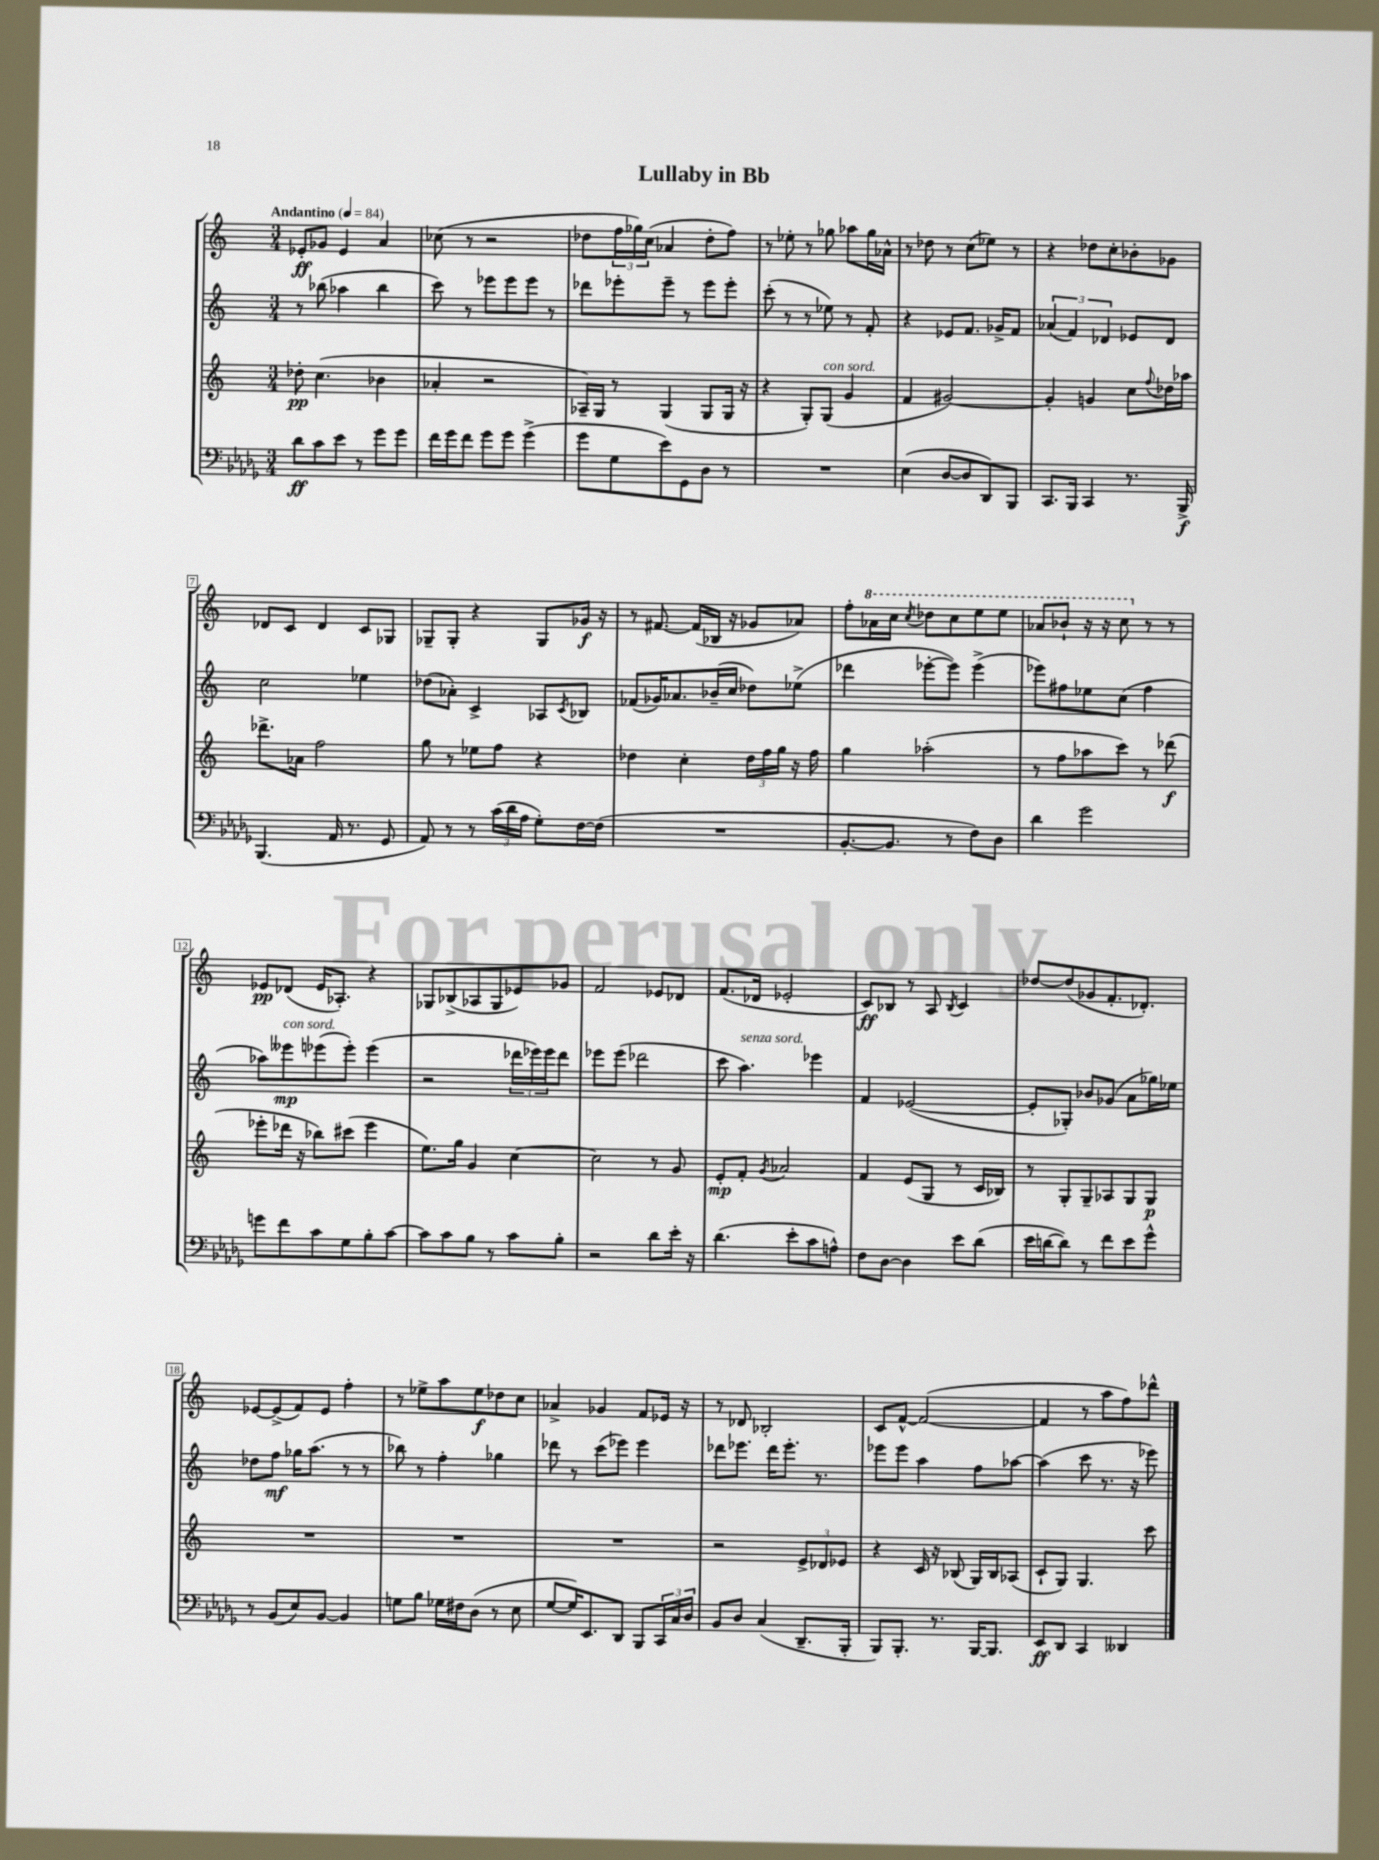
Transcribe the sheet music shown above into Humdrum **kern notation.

**kern	**kern	**kern	**kern
*staff4	*staff3	*staff2	*staff1
*clefF4	*clefG2	*clefG2	*clefG2
*k[b-e-a-d-g-]	*k[]	*k[]	*k[]
*M3/4	*M3/4	*M3/4	*M3/4
*MM84	*MM84	*MM84	*MM84
8d-\L	8dd-'\	8r	8e-'/L
8c\	(4.cc\	(8bb-\	8g-/J
8e-\J	.	4aa-\	4e-/
8r	.	.	.
8g-\L	4b-\	4bb-\	4a/
8g-\J	.	.	.
=	=	=	=
16f\LL	4a-'/	8ccc\)	(8cc-\
16g-\J	.	.	.
8f\J	.	8r	8r
8g-\L	2r	8eee-\L	2r
8g-\J	.	8eee-\	.
(4g-^\	.	8eee-\J	.
.	.	8r	.
=	=	=	=
8g-\L	16A-~/LL)	8ddd-\L	8dd-\L
.	16G/JJ	.	.
8G-\	8r	8eee-'\	24ff\L
.	.	.	24gg-\)
.	.	.	(24cc\JJ
8e-\)	(4G/	8eee-~\J	4a-/
8GG-\	.	8r	.
8D-\J	8G/L	8eee-\L	8dd-'\L
8r	16G/Jk	8eee-'\J	8ff\J)
.	16r	.	.
=	=	=	=
2.r	4r	(8ccc'\	8r
.	.	8r	8ee-'\
.	8G'/L)	8r	8r
.	(8G/J	8ee-\)	8gg-\
.	4g/	8r	8aa-\L
.	.	8f'/	16gg-\L
.	.	.	16a-^^\JJ
=	=	=	=
(4E-\	4f/	4r	8r
.	.	.	8dd-\
[8D-/L	[2g#/)	8e-/L	8r
8D-/]	.	8.f/J	(8cc\L
8DD-/)	.	.	8ee-\J)
.	.	16g-^/LK	.
8BBB-/J	.	8f/J	8r
=	=	=	=
8.CC/L	4g#'/]	(6a-/	4r
.	.	6f/)	.
16BBB-/Jk	.	.	.
4CC/	4g/	.	8dd-\L
.	.	6d-/	.
.	.	.	8cc'\
8.r	8cc\L	8e-/L	8b-'\
.	8qqff/	.	.
.	16dd-\L	8d-/J	8g-\J
16BBB-^/	16aa-\JJ	.	.
=	=	=	=
(4.BBB-/	8.ddd-^\L	2cc\	8d-/L
.	.	.	8c/J
.	16a-\Jk	.	.
.	2ff\	.	4d-/
16AA-/	.	.	.
8.r	.	.	.
.	.	4ee-\	8c/L
8GG-/	.	.	8G-/J
=	=	=	=
8AA-/)	8gg\	(8dd-\L	8G-~/L
8r	8r	8a-'\J)	8G-'/J
8r	8ee-\L	4c^/	4r
(24c\LL	8ff\J	.	.
24d-\	.	.	.
24A-\JJ	.	.	.
8G-'\L)	4r	8A-/L	8G-/L
.	.	8qc/	.
[16F\L	.	8B-/J	16g-/Jk
(16F\]JJ	.	.	16r
=	=	=	=
2.r	4dd-\	(8f-/L	8r
.	.	16g-/K)	[8.f#/
.	.	8.a-/	.
.	4cc'\	.	.
.	.	.	(16f#/]LL
.	.	(16b-~/L	16B-/JJ
.	.	16cc/JJ	16r
.	24dd-\LL	8dd-\L)	8g-/L
.	24ff\	.	.
.	24gg\JJ	.	.
.	16r	(8ee-^\J	8a-/J)
.	16ff\	.	.
=	=	=	=
[8.BB-'/L	4gg\	4ddd-\	8ff'\L
.	.	.	16aa-\L
8.BB-/]J	.	.	16ccc\JJ
.	.	.	8qccc/
.	(2aa-'\	[8eee-'\L	8ddd-\L
8r	.	8eee-\]J)	8ccc\
8F\L)	.	(4eee-^\	8eee\
8D-\J	.	.	8eee\J
=	=	=	=
4d-\	8r	8eee-\L)	8aa-/L
.	8ff\L	8ff#\	8bb-`/J
2g-\	8aa-\	8ee-\	16r
.	.	.	16r
.	8ccc\J)	(8cc\J	8ccc\
.	8r	4ff#\	8r
.	(8ddd-\	.	8r
=	=	=	=
8g\L	8eee-'\L	8aa-\L)	8e-/L
8f\	16ddd-\Jk	8eee--\	(8d-/J
.	16r	.	.
8c\	8bb-\L)	(8eee-\	16e-/LK
.	.	.	8.A-'/J)
8G-\	(8ccc#\J	8eee-'\J)	.
8B-'\	4eee-\	(4eee-\	4r
[8c\J	.	.	.
=	=	=	=
8c\]L	8.ee\L)	2r	8G-/L
8c\	.	.	(8B-^/
.	16gg\Jk	.	.
8B-\J	4g/	.	8A-/
8r	.	.	8G-/
8c\L	[4cc\	24ddd-\LL	8e-/)
.	.	24eee-\)	.
.	.	24eee-\J	.
8B-'\J	.	8ddd-\J	8g-/J
=	=	=	=
2r	2cc\]	8eee-\L	2f/
.	.	(8eee-\J	.
.	.	2ddd-\	.
8d-\L	8r	.	8e-/L
16e-'\Jk	8g/	.	8d-/J
16r	.	.	.
=	=	=	=
(4.d-\	8e'/L	8ccc\	(8.f/L
.	8f'/J	4.aa\)	.
.	.	.	16d-/Jk
.	8qg/	.	.
.	2a-/	.	2e-'/
8e-'\L	.	.	.
8c\	.	4eee-\	.
8A^^\J)	.	.	.
=	=	=	=
8F\L	4f/	4f/	8c/L)
[8D-\J	.	.	8B-/J
4D-\]	(8e/L	([2e-/	8r
.	8G/J	.	8A/
.	.	.	8qB-/
8e-\L	8r	.	4c/
(8d-\J	16c/LL	.	.
.	16B-/JJ)	.	.
=	=	=	=
16e-\LL	8r	8e-'/]L	[8dd-/L
[16d\J	.	.	.
8d\]J)	8G'/L	8G-'/J)	(8dd-/]
8r	8G~/	8b-/L	8g-/
8f\L	8A-/	(8g-/J	8.f'/
8e-\	8G/	8a\L	.
.	.	.	8.d-'/J)
8g-^^\J	8G/J	16gg-\L)	.
.	.	16ee-\JJ	.
=	=	=	=
8r	2.r	8dd-\L	[8e-/L
(8BB-/L	.	8ff\J	(8e-^/]
8E-/)	.	16gg-\LK	8f/)
.	.	(8.aa\J	.
[8BB-/J	.	.	8e-/J
4BB-/]	.	8r	4ff'\
.	.	8r	.
=	=	=	=
8G\L	2.r	8bb-\)	8r
8B-\J	.	8r	8ee-^\L
16G-\LL	.	4ff'\	8aa\
16F#\J	.	.	.
(8D-\J	.	.	8ee-\
8r	.	4gg-\	8dd-\
8E-\	.	.	8cc\J
=	=	=	=
[8G-/L	2.r	8ddd-\	4a-^/
16G-/]K)	.	8r	.
8.EE-/	.	.	.
.	.	(8ccc\L	4g-/
8DD-/J	.	8eee-\J)	.
8BBB-/L	.	4eee-\	8f/L
24CC/L	.	.	16e-/Jk
24C/	.	.	.
.	.	.	16r
24D-/JJ	.	.	.
=	=	=	=
8BB-/L	2r	8ddd-\L	8r
8D-/J	.	8.eee-\J	8d-/
(4C/	.	.	2B-'/
.	.	16ddd-\LK	.
.	.	8.eee-'\J	.
8.DD-~/L	12e^/L	.	.
.	.	8.r	.
.	12d-/	.	.
.	12e-/J	.	.
16BBB-'/Jk	.	.	.
=	=	=	=
8BBB-/L)	4r	8eee-\L	8c/L
8.BBB-'/J	.	8eee-\J	[8f^^/J
.	16c/	4aa\	(2f/_
8.r	16r	.	.
.	(8B-/	.	.
[16BBB-/LK	16G/LL)	8ff\L	.
8.BBB-/]J	16B-/J	.	.
.	(8A-/J	[8aa-\J	.
=	=	=	=
8EE-/L	8c`/L	(4aa-\]	4f/]
8DD-/J	8G/J)	.	.
4CC/	4.G/	8ccc\	8r
.	.	8.r	8aa\L
4DD--/	.	.	8ff\)
.	.	16r	.
.	8ccc\	8eee-\)	8ddd-^^\J
==	==	==	==
*-	*-	*-	*-
